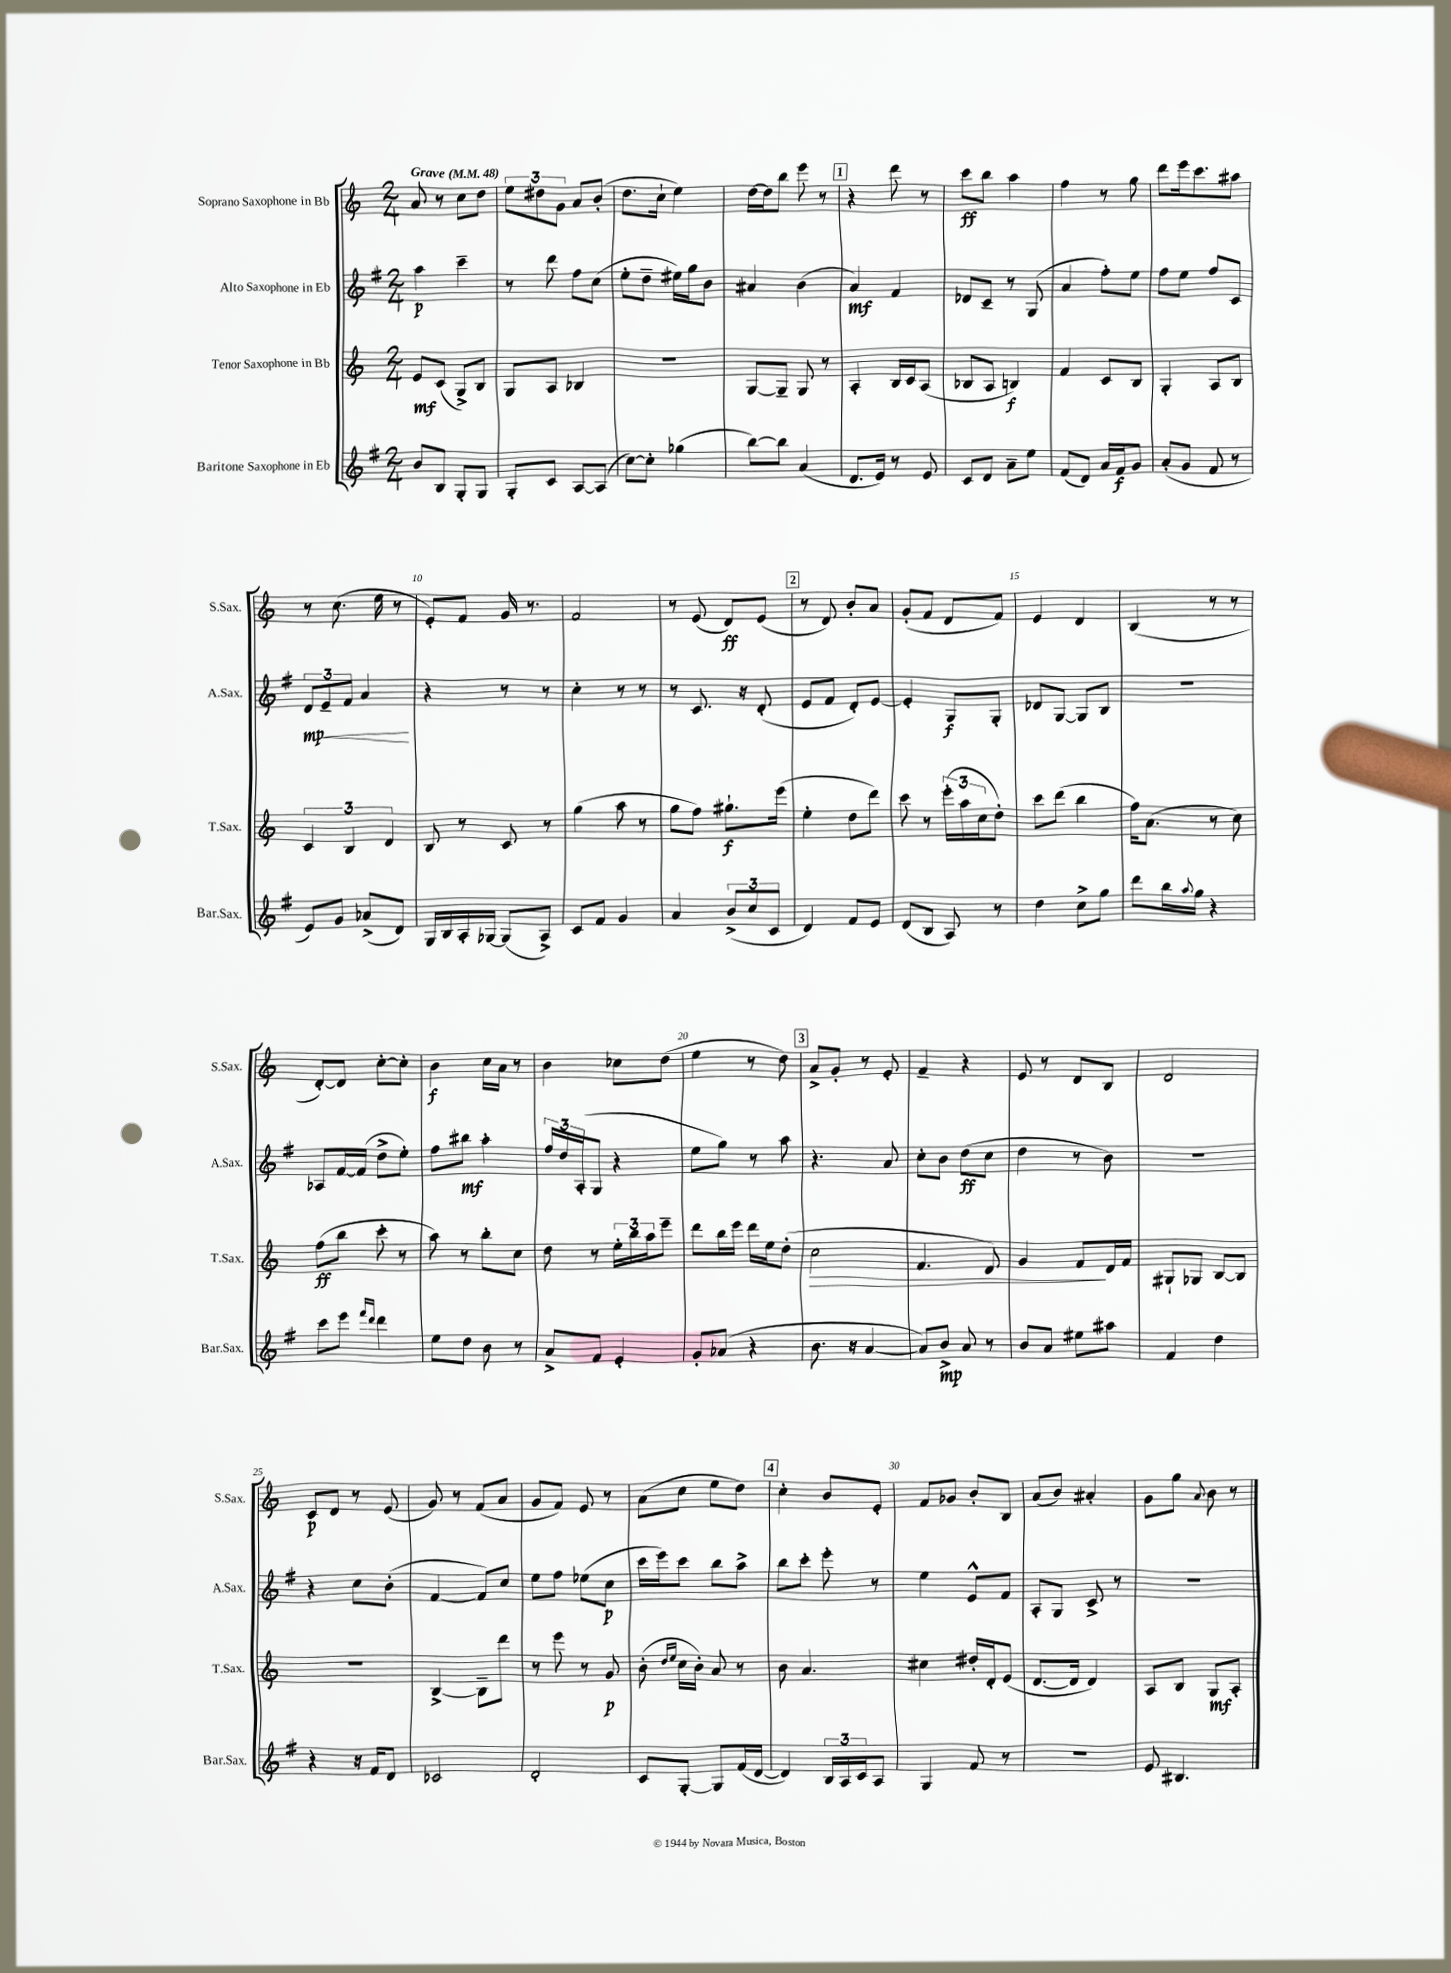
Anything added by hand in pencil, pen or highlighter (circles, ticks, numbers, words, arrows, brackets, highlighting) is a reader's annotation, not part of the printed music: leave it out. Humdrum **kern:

**kern	**dynam	**kern	**dynam	**kern	**dynam	**kern	**dynam
*part4	*part4	*part3	*part3	*part2	*part2	*part1	*part1
*staff4	*staff4	*staff3	*staff3	*staff2	*staff2	*staff1	*staff1
*I"Baritone Saxophone in Eb	*	*I"Tenor Saxophone in Bb	*	*I"Alto Saxophone in Eb	*	*I"Soprano Saxophone in Bb	*
*I'Bar.Sax.	*	*I'T.Sax.	*	*I'A.Sax.	*	*I'S.Sax.	*
*clefG2	*	*clefG2	*	*clefG2	*	*clefG2	*
*k[f#]	*	*k[]	*	*k[f#]	*	*k[]	*
*M2/4	*	*M2/4	*	*M2/4	*	*M2/4	*
*MM48	*	*MM48	*	*MM48	*	*MM48	*
=1	=1	=1	=1	=1	=1	=1	=1
!	!	!	!	!	!	!LO:TX:a:B:t=Grave	!
8b/L	.	8e/L	mf	4aa\	p	8a/	.
8B/J	.	(8c/J	.	.	.	8r	.
8G'/L	.	8G^/L)	.	4ccc~\	.	8cc\L	.
8G/J	.	8B/J	.	.	.	8dd\J	.
=2	=2	=2	=2	=2	=2	=2	=2
8G'/L	.	8G/L	.	8r	.	12ee\L	.
.	.	.	.	.	.	12dd#X\	.
8c/J	.	8A/J	.	8ddd\	.	.	.
.	.	.	.	.	.	12g\J	.
[8A/L	.	4B-X/	.	8ff#\L	.	8a/L	.
(8A/J]	.	.	.	(8cc\J	.	(8b'/J	.
=3	=3	=3	=3	=3	=3	=3	=3
[8cc\L)	.	2r	.	8ee'\L	.	8.dd\L	.
8cc'\J]	.	.	.	8dd~\J	.	.	.
.	.	.	.	.	.	16cc`\Jk	.
(4gg-X\	.	.	.	16ee#X\LL)	.	4ee\)	.
.	.	.	.	16gg\J	.	.	.
.	.	.	.	8b\J	.	.	.
=4	=4	=4	=4	=4	=4	=4	=4
[8bb\L)	.	[8G/L	.	4a#X/	.	[16dd\LL	.
.	.	.	.	.	.	16dd\J]	.
8bb\J]	.	8G~/J]	.	.	.	8bb\J	.
(4a/	.	8G/	.	(4b\	.	8eee\	.
.	.	8r	.	.	.	8r	.
!!LO:REH:place=s1:t=1
=5	=5	=5	=5	=5	=5	=5	=5
8.d/L	.	4A'/	.	4a/)	mf	4r	.
16e/Jk)	.	.	.	.	.	.	.
8r	.	16B/LL	.	4f#/	.	8ddd\	.
.	.	16c/J	.	.	.	.	.
8e/	.	(8A/J	.	.	.	8r	.
=6	=6	=6	=6	=6	=6	=6	=6
8c/L	.	8B-X/L	.	8d-X/L	.	8ccc\L	ff
8d/J	.	8A/J	.	8c~/J	.	8bb\J	.
8a~\L	.	4Bn/)	f	8r	.	4aa\	.
8ee\J	.	.	.	(8G/	.	.	.
=7	=7	=7	=7	=7	=7	=7	=7
(8f#/L	.	4f/	.	4a/	.	4ff\	.
8d/J)	.	.	.	.	.	.	.
16a/LL	.	8c/L	.	8ff#'\L)	.	8r	.
16f#/J	f	.	.	.	.	.	.
8g/J	.	8B/J	.	8ee\J	.	8gg\	.
=8	=8	=8	=8	=8	=8	=8	=8
(8a'/L	.	4G'/	.	8ff#\L	.	8ddd\L	.
8g/J	.	.	.	8ee\J	.	16eee\k	.
.	.	.	.	.	.	8.ccc\	.
8f#/	.	8A/L	.	8ff#/L	.	.	.
8r	.	8B/J	.	8c/J	.	8aa#X\J	.
!!LO:LB:g=z
=9	=9	=9	=9	=9	=9	=9	=9
8e/L)	.	6c/	.	12d/L	mp	8r	.
!	!	!	!	!	!LO:HP:b	!	!
.	.	.	.	12e~/	<	.	.
8g/J	.	.	.	.	.	(8.cc\	.
.	.	6B/	.	12f#/J	.	.	.
(8a-X^/L	.	.	.	4a/	.	.	.
.	.	.	.	.	.	16ee\	.
.	.	6d/	.	.	.	.	.
8d/J)	.	.	.	.	.	8r	.
.	.	.	.	.	[	.	.
=10	=10	=10	=10	=10	=10	=10	=10
16G/LL	.	8B/	.	4r	.	8e'/L)	.
16B/	.	.	.	.	.	.	.
16A'/	.	8r	.	.	.	8f/J	.
[16G-X/JJ	.	.	.	.	.	.	.
(8G-/L]	.	8c/	.	8r	.	16g/	.
.	.	.	.	.	.	8.r	.
8A^/J)	.	8r	.	8r	.	.	.
=11	=11	=11	=11	=11	=11	=11	=11
8c/L	.	(4gg\	.	4cc'\	.	2f/	.
8f#/J	.	.	.	.	.	.	.
4g/	.	8aa\	.	8r	.	.	.
.	.	8r	.	8r	.	.	.
=12	=12	=12	=12	=12	=12	=12	=12
4a/	.	8gg\L	.	8r	.	8r	.
.	.	8ff\J)	.	8.c/	.	(8e/	.
(12b^/L	.	8.gg#X`\L	f	.	.	8d/L)	ff
.	.	.	.	16r	.	.	.
12cc/	.	.	.	.	.	.	.
.	.	.	.	(8d'/	.	(8e/J	.
12c/J	.	.	.	.	.	.	.
.	.	(16eee\Jk	.	.	.	.	.
!!LO:REH:place=s1:t=2
=13	=13	=13	=13	=13	=13	=13	=13
4d/)	.	4ee'\	.	8e/L	.	8r	.
.	.	.	.	8f#/J	.	8d/)	.
8f#/L	.	8dd\L	.	8d'/L)	.	8b'/L	.
8e/J	.	8ddd\J)	.	[8e/J	.	8a/J	.
=14	=14	=14	=14	=14	=14	=14	=14
(8d/L	.	8ccc\	.	4e'/]	.	(8g'/L	.
8B/J	.	8r	.	.	.	8f/J	.
8A/)	.	(24eee'\LL	.	8G/L	f	8d/L	.
.	.	24aa\	.	.	.	.	.
.	.	24cc\J	.	.	.	.	.
8r	.	8dd'\J)	.	8G'/J	.	8f/J)	.
=15	=15	=15	=15	=15	=15	=15	=15
4dd\	.	8ccc\L	.	8d-X/L	.	4e/	.
.	.	(8ddd\J	.	[8G/J	.	.	.
8cc^\L	.	4bb\	.	8G/L]	.	4d/	.
8gg\J	.	.	.	8B/J	.	.	.
=16	=16	=16	=16	=16	=16	=16	=16
8ddd\L	.	16ff\KL)	.	2r	.	(4B/	.
.	.	(8.a\J	.	.	.	.	.
16bb\L	.	.	.	.	.	.	.
8qqaa/	.	.	.	.	.	.	.
16gg\JJ	.	.	.	.	.	.	.
4r	.	8r	.	.	.	8r	.
.	.	8cc\)	.	.	.	8r	.
!!LO:LB:g=z
=17	=17	=17	=17	=17	=17	=17	=17
8ccc\L	.	(8ff\L	ff	8A-X/L	.	[8d'/L)	.
8eee\J	.	8bb\J	.	[16f#/L	.	8d/J]	.
.	.	.	.	(16f#/JJ]	.	.	.
16qqfff#/LL	.	.	.	.	.	.	.
16qqddd/JJ	.	.	.	.	.	.	.
4ddd\	.	8ccc'\	.	8dd^\L	.	[8cc'\L	.
.	.	8r	.	8ee'\J)	.	8cc'\J]	.
=18	=18	=18	=18	=18	=18	=18	=18
8ee\L	.	8aa\)	.	8ff#\L	.	4b\	f
8dd\J	.	8r	.	8bb#X\J	mf	.	.
8b\	.	8bb'\L	.	4aa'\	.	16cc\LL	.
.	.	.	.	.	.	16a\JJ	.
8r	.	8cc\J	.	.	.	8r	.
=19	=19	=19	=19	=19	=19	=19	=19
8a^/L	.	8dd\	.	24ff#/LL	.	4b\	.
.	.	.	.	24dd/	.	.	.
.	.	.	.	(24A'/J	.	.	.
8f#/J	.	8r	.	8G/J	.	.	.
4e'/	.	24ee'\LL	.	4r	.	8cc-X\L	.
.	.	24bb\	.	.	.	.	.
.	.	24aa\J	.	.	.	.	.
.	.	8eee~\J	.	.	.	(8dd\J	.
=20	=20	=20	=20	=20	=20	=20	=20
8g'/L	.	8ddd\L	.	8ee\L	.	4ee\	.
(8a-X/J	.	16bb\L	.	8gg\J)	.	.	.
.	.	16eee\JJ	.	.	.	.	.
4r	.	16ddd\LL	.	8r	.	8r	.
.	.	16ee\J	.	.	.	.	.
.	.	(8dd'\J	.	8aa\	.	8dd\)	.
!!LO:REH:place=s1:t=3
=21	=21	=21	=21	=21	=21	=21	=21
!	!	!	!LO:HP:b	!	!	!	!
8.b\	.	2cc\	>	4.r	.	8a^/L	.
.	.	.	.	.	.	8g'/J	.
16r	.	.	.	.	.	.	.
[4a/	.	.	.	.	.	8r	.
.	.	.	.	8a/	.	8e'/	.
=22	=22	=22	=22	=22	=22	=22	=22
8a/L])	.	4.f/	.	8cc'\L	.	4f~/	.
8b^/J	mp	.	.	8b\J	.	.	.
8a/	.	.	.	(8dd\L	ff	4r	.
8r	.	8d/)	.	8cc\J	.	.	.
=23	=23	=23	=23	=23	=23	=23	=23
8b/L	.	4g/	.	4dd\	.	8e/	.
8a/J	.	.	.	.	.	8r	.
8ee#X\L	.	8f/L	.	8r	.	8d/L	.
8aa#X\J	.	16d/L	]	8b\)	.	8B/J	.
.	.	16f/JJ	.	.	.	.	.
=24	=24	=24	=24	=24	=24	=24	=24
4f#/	.	8G#X`/L	.	2r	.	2d/	.
.	.	8G-X/J	.	.	.	.	.
4dd\	.	[8B/L	.	.	.	.	.
.	.	8B/J]	.	.	.	.	.
!!LO:LB:g=z
=25	=25	=25	=25	=25	=25	=25	=25
4r	.	2r	.	4r	.	8c/L	p
.	.	.	.	.	.	8d/J	.
16r	.	.	.	8cc\L	.	8r	.
16f#/KL	.	.	.	.	.	.	.
8d/J	.	.	.	(8b'\J	.	(8e/	.
=26	=26	=26	=26	=26	=26	=26	=26
2c-X/	.	[4B^/	.	[4f#/	.	8g/)	.
.	.	.	.	.	.	8r	.
.	.	8B~\L]	.	8f#/L])	.	(8f/L	.
.	.	8ddd\J	.	8cc/J	.	8a/J	.
=27	=27	=27	=27	=27	=27	=27	=27
2d'/	.	8r	.	8ee\L	.	8g/L	.
.	.	8eee\	.	8ff#\J	.	8f/J)	.
.	.	8r	.	(8ee-X\L	.	8e/	.
.	.	8g/	p	8cc\J	p	8r	.
=28	=28	=28	=28	=28	=28	=28	=28
8c/L	.	(8b'\	.	16ccc\LL	.	(8a\L	.
.	.	.	.	16eee\J)	.	.	.
.	.	16qqdd/LL	.	.	.	.	.
.	.	16qqee/JJ	.	.	.	.	.
[8G'/J	.	16cc\LL	.	8ccc\J	.	8cc\J	.
.	.	16b'\JJ)	.	.	.	.	.
8G/L]	.	8a/	.	8bb\L	.	8ee\L	.
(16f#/L	.	8r	.	8aa^\J	.	8dd\J)	.
[16d/JJ	.	.	.	.	.	.	.
!!LO:REH:place=s1:t=4
=29	=29	=29	=29	=29	=29	=29	=29
4d/])	.	8b\	.	8bb\L	.	4cc'\	.
.	.	4.a/	.	8ccc'\J	.	.	.
24B/LL	.	.	.	8eee'\	.	8b/L	.
24A/	.	.	.	.	.	.	.
24c/J	.	.	.	.	.	.	.
8A/J	.	.	.	8r	.	8e'/J	.
=30	=30	=30	=30	=30	=30	=30	=30
4G/	.	4cc#X\	.	4ee\	.	8f/L	.
.	.	.	.	.	.	8g-X/J	.
8f#/	.	16dd#X'/LL	.	8e^^/L	.	8b'/L	.
.	.	16d'/J	.	.	.	.	.
8r	.	(8e/J	.	8f#/J	.	8B/J	.
=31	=31	=31	=31	=31	=31	=31	=31
2r	.	[8.d/L	.	8A'/L	.	(8a/L	.
.	.	.	.	8G/J	.	8b/J)	.
.	.	16d/Jk]	.	.	.	.	.
.	.	4d/)	.	8c^/	.	4a#X'/	.
.	.	.	.	8r	.	.	.
=32	=32	=32	=32	=32	=32	=32	=32
8e/	.	8A/L	.	2r	.	8g\L	.
4.B#X/	.	8B/J	.	.	.	8gg\J	.
.	.	.	.	.	.	8qqa/	.
.	.	8G/L	mf	.	.	8b\	.
.	.	8A'/J	.	.	.	8r	.
==	==	==	==	==	==	==	==
*-	*-	*-	*-	*-	*-	*-	*-
